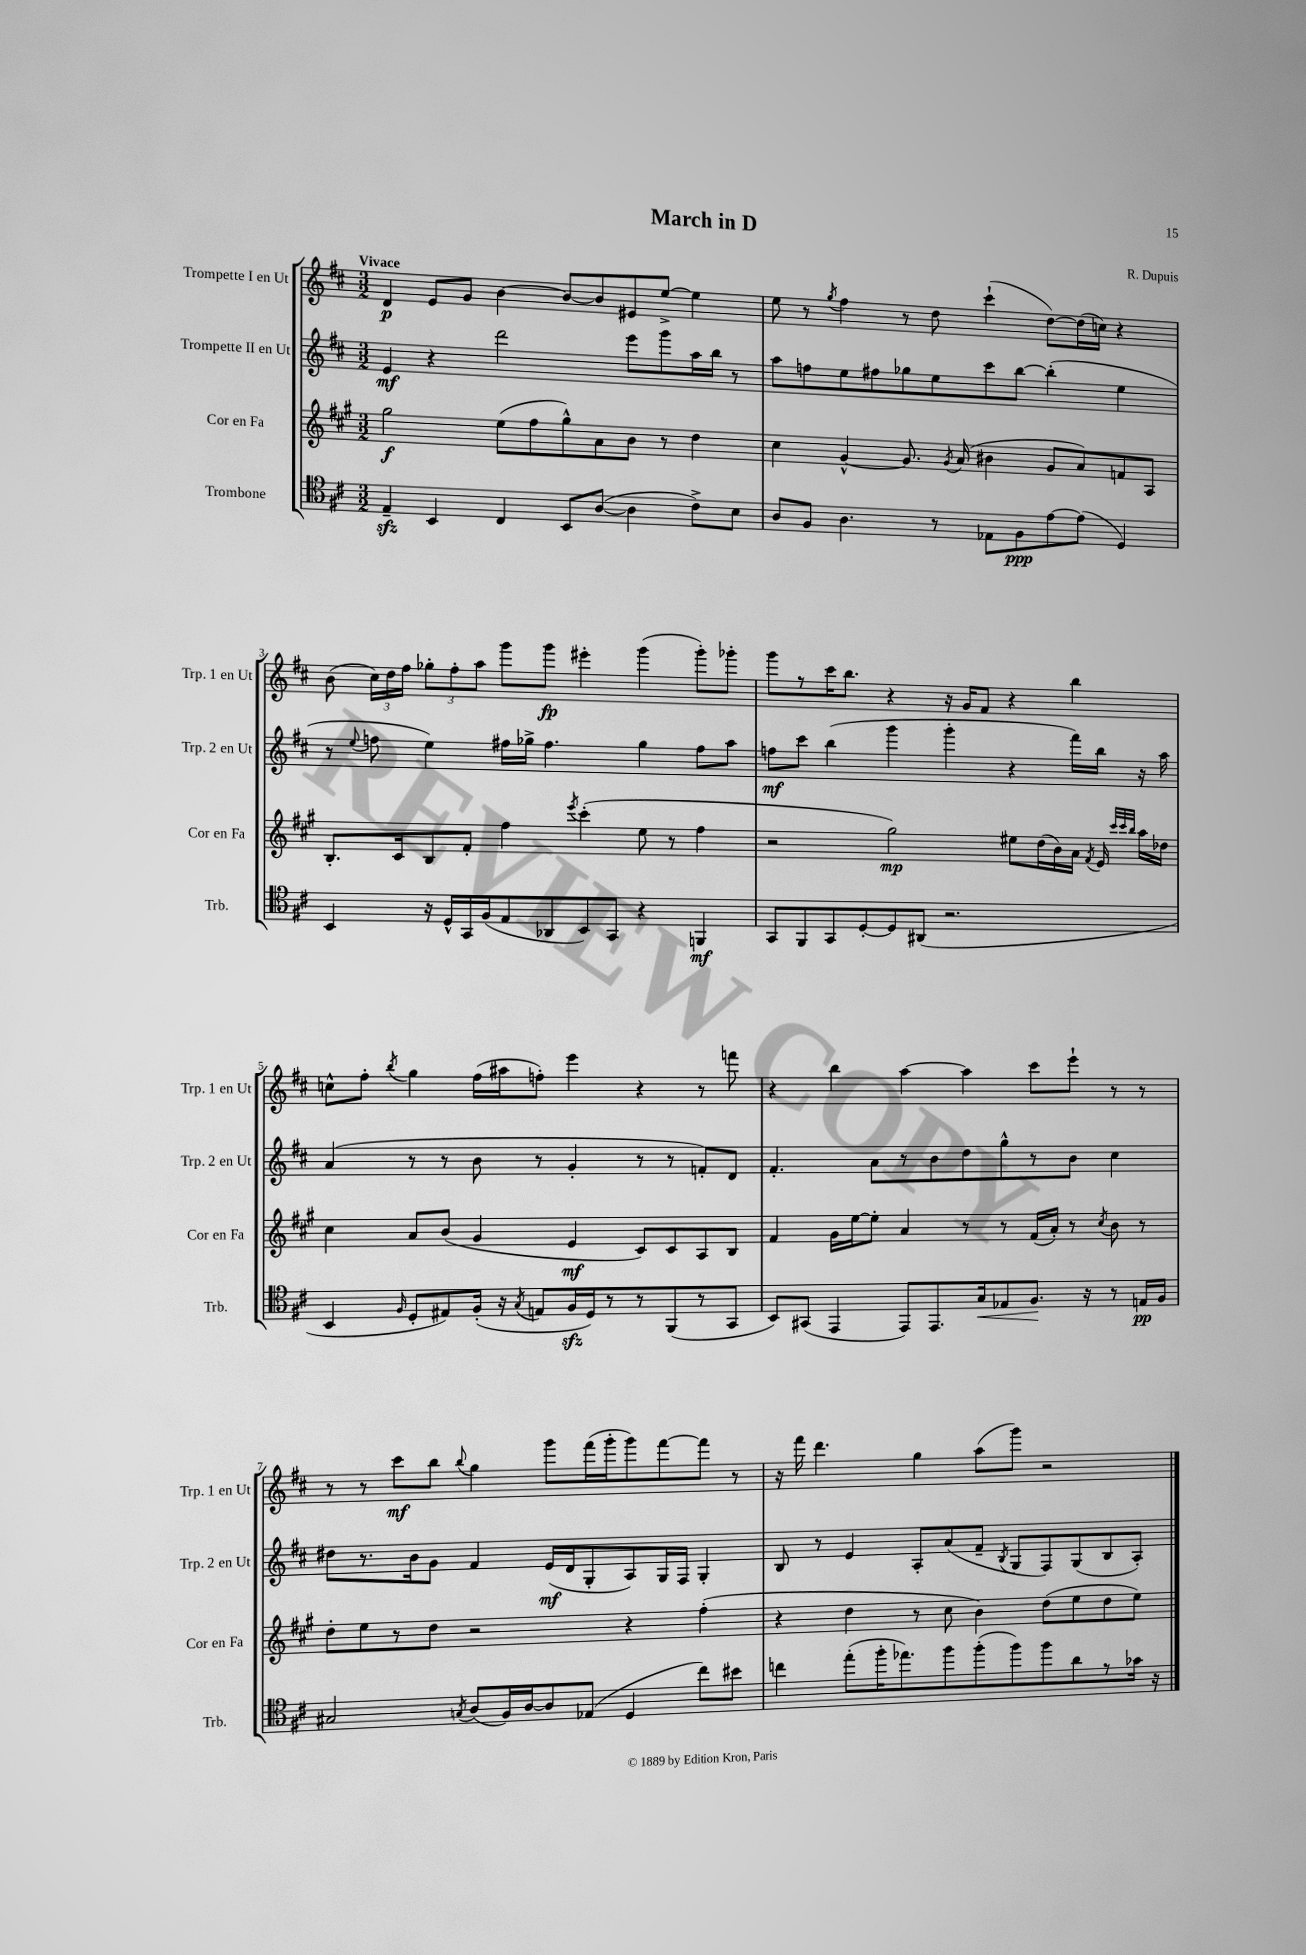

**kern	**dynam	**kern	**dynam	**kern	**dynam	**kern	**dynam
*part4	*part4	*part3	*part3	*part2	*part2	*part1	*part1
*staff4	*staff4	*staff3	*staff3	*staff2	*staff2	*staff1	*staff1
*I"Trombone	*	*I"Cor en Fa	*	*I"Trompette II en Ut	*	*I"Trompette I en Ut	*
*I'Trb.	*	*I'Cor en Fa	*	*I'Trp. 2 en Ut	*	*I'Trp. 1 en Ut	*
*clefC4	*	*clefG2	*	*clefG2	*	*clefG2	*
*k[f#c#]	*	*k[f#c#g#]	*	*k[f#c#]	*	*k[f#c#]	*
*M3/2	*	*M3/2	*	*M3/2	*	*M3/2	*
=1	=1	=1	=1	=1	=1	=1	=1
!	!	!	!	!	!	!LO:TX:a:B:t=Vivace	!
4Ezz~/	.	2gg#\	f	4e/	mf	4d/	p
4BB/	.	.	.	4r	.	8e/L	.
.	.	.	.	.	.	8g/J	.
4C#/	.	(8ee\L	.	2ddd\	.	[4b\	.
.	.	8ff#\	.	.	.	.	.
8BB/L	.	8gg#^^\)	.	.	.	8b/L_	.
([8A/J	.	8a\	.	.	.	8b/]	.
4A\]	.	8b\J	.	8eee\L	.	8e#X/	.
.	.	8r	.	8ggg\	.	[8ee^/J	.
8c#^\L)	.	4dd\	.	16aa\L	.	4ee\]	.
.	.	.	.	16bb\JJ	.	.	.
8B\J	.	.	.	8r	.	.	.
=2	=2	=2	=2	=2	=2	=2	=2
8A/L	.	4cc#\	.	8aa\L	.	8ee\	.
8F#/J	.	.	.	8ffn\	.	8r	.
.	.	.	.	.	.	8qgg/	.
4.A\	.	[4g#^^/	.	8ee\	.	4ff#\	.
.	.	.	.	8ff#X\	.	.	.
.	.	8.g#/]	.	8gg-X\	.	8r	.
8r	.	.	.	8ee\	.	8dd\	.
.	.	8qg#/	.	.	.	.	.
.	.	(16a/	.	.	.	.	.
8E-X\L	.	4b#X\	.	8ccc#\	.	(4ccc#`\	.
8F#\	ppp	.	.	[8bb\J	.	.	.
[8e\	.	8g#/L	.	(4bb'\]	.	[8dd\L)	.
(8e\J]	.	8a/)	.	.	.	(16dd\L]	.
.	.	.	.	.	.	16ccn\JJ)	.
4D/)	.	8fn/	.	4ee\	.	4r	.
.	.	8A/J	.	.	.	.	.
!!LO:LB:g=z
=3	=3	=3	=3	=3	=3	=3	=3
4BB/	.	8.B'/L	.	8r	.	(8b\	.
.	.	.	.	8qqee/	.	.	.
.	.	.	.	8ffn\	.	24cc#\LL)	.
.	.	.	.	.	.	24dd\	.
.	.	16c#/k	.	.	.	.	.
.	.	.	.	.	.	24ff#\JJ	.
16r	.	8B/	.	4ee\)	.	12gg-X'\L	.
16D^^/LL	.	.	.	.	.	.	.
.	.	.	.	.	.	12ff#'\	.
16GG/	.	8f#'/J	.	.	.	.	.
.	.	.	.	.	.	12aa\J	.
(16F#/J	.	.	.	.	.	.	.
8E/	.	4ff#\	.	16ff#X\LL	.	8ggg\L	.
.	.	.	.	16gg-X^\JJ	.	.	.
8AA-X/	.	.	.	4.ff#\	.	8ggg\J	fp
.	.	8qeee/	.	.	.	.	.
8BB/)	.	(4ccc#'\	.	.	.	4eee#X'\	.
8GG/J	.	.	.	.	.	.	.
4r	.	8ee\	.	4gg-\	.	(4ggg\	.
.	.	8r	.	.	.	.	.
4FFn/	mf	4ff#\	.	8ff#\L	.	8ggg'\L)	.
.	.	.	.	8aa\J	.	8ggg-X'\J	.
=4	=4	=4	=4	=4	=4	=4	=4
8GG/L	.	2r	.	8ffn\L	mf	8ggg\L	.
8FF#/	.	.	.	8ccc#\J	.	8r	.
8GG/	.	.	.	(4bb\	.	16ccc#\K	.
.	.	.	.	.	.	8.bb\J	.
[8D'/	.	.	.	.	.	.	.
8D/]	.	2gg#\)	mp	4ggg\	.	4r	.
(8AA#X/J	.	.	.	.	.	.	.
2.r	.	.	.	4ggg'\	.	16r	.
.	.	.	.	.	.	16g/KL	.
.	.	.	.	.	.	8f#/J	.
.	.	8ee#X\L	.	4r	.	4r	.
.	.	(16dd\L	.	.	.	.	.
.	.	16b\)	.	.	.	.	.
.	.	16a\JJ	.	16fff#\LL)	.	4bb\	.
.	.	8qf#/	.	.	.	.	.
.	.	16e/	.	16bb\JJ	.	.	.
.	.	32qqccc#/LLL	.	.	.	.	.
.	.	32qqccc#/	.	.	.	.	.
.	.	32qqbb/JJJ	.	.	.	.	.
.	.	16aa\LL	.	16r	.	.	.
.	.	16dd-X\JJ	.	16aa\	.	.	.
!!LO:LB:g=z
=5	=5	=5	=5	=5	=5	=5	=5
4BB/	.	4cc#\	.	(4a/	.	8ccn^^\L	.
.	.	.	.	.	.	8ff#'\J	.
16qqF#/	.	.	.	.	.	8qbb/	.
8D'/L	.	8a/L	.	8r	.	4gg\	.
8E#X/)	.	(8b/J	.	8r	.	.	.
(16F#'/Jk	.	4g#/	.	8b\	.	(16ff#\LL	.
16r	.	.	.	.	.	16aa#X\J	.
8qG/	.	.	.	.	.	.	.
8En/L	.	.	.	8r	.	8ffn'\J)	.
16F#zz/L	.	4e/	mf	4g'/	.	4eee\	.
16D/J)	.	.	.	.	.	.	.
8r	.	.	.	.	.	.	.
8r	.	8c#/L)	.	8r	.	4r	.
(8FF#/	.	8c#/	.	8r	.	.	.
8r	.	8A/	.	8fn'/L)	.	8r	.
8GG/J	.	8B/J	.	8d/J	.	8fffn\	.
=6	=6	=6	=6	=6	=6	=6	=6
8BB/L)	.	4f#/	.	4.f#'/	.	4r	.
(8GG#X/J	.	.	.	.	.	.	.
4EE/	.	16g#\LL	.	.	.	4bb\	.
.	.	[16ee\J	.	.	.	.	.
.	.	8ee'\J]	.	8a\L	.	.	.
8EE/L)	.	4a/	.	8r	.	[4aa\	.
8.EE/	.	.	.	8b\	.	.	.
.	.	8r	.	8dd\	.	4aa\]	.
!	!LO:HP:b	!	!	!	!	!	!
16G/k	<	.	.	.	.	.	.
8E-X/	.	8r	.	8gg^^\	.	.	.
8.F#/J	.	(16f#/LL	.	8r	.	8ccc#\L	.
.	.	16a'/JJ)	.	.	.	.	.
.	.	8r	.	8b\J	.	8eee`\J	.
16r	[	.	.	.	.	.	.
.	.	8qcc#/	.	.	.	.	.
8r	.	8b\	.	4cc#\	.	8r	.
16En/LL	pp	8r	.	.	.	8r	.
16F#/JJ	.	.	.	.	.	.	.
!!LO:LB:g=z
=7	=7	=7	=7	=7	=7	=7	=7
2G#X/	.	8dd'\L	.	8dd#X\L	.	8r	.
.	.	8ee\	.	8.r	.	8r	.
.	.	8r	.	.	.	8ccc#\L	mf
.	.	.	.	16b\k	.	.	.
.	.	8dd\J	.	8g\J	.	8bb\J	.
8qGn/	.	.	.	.	.	8qqbb/	.
(8A/L	.	2r	.	4f#/	.	4gg\	.
16F#/L)	.	.	.	.	.	.	.
[16A/J	.	.	.	.	.	.	.
8A/]	.	.	.	(16e/LL	mf	8ggg\L	.
.	.	.	.	16d/J	.	.	.
(8E-X/J	.	.	.	8G'/	.	(16fff#\L	.
.	.	.	.	.	.	16ggg'\J	.
4D/	.	4r	.	8A/)	.	8ggg\)	.
.	.	.	.	16G/L	.	[8fff#\	.
.	.	.	.	16F#/JJ	.	.	.
8cc#\L)	.	(4ff#'\	.	4G'/	.	8fff#\J]	.
8b#X\J	.	.	.	.	.	8r	.
=8	=8	=8	=8	=8	=8	=8	=8
4ccn\	.	4r	.	8B/	.	16r	.
.	.	.	.	.	.	16fff#\	.
.	.	.	.	8r	.	4.ddd\	.
(8ee'\L	.	4dd\	.	4e/	.	.	.
16ff#'\K	.	.	.	.	.	.	.
8.ee-X\)	.	.	.	.	.	.	.
.	.	8r	.	8A'/L	.	4gg\	.
8ff#\	.	8cc#\	.	(8a/	.	.	.
(8ff#'\	.	4b\)	.	8f#~/J	.	(8aa\L	.
.	.	.	.	8qB/	.	.	.
8ff#\)	.	.	.	8G/L	.	8ggg\J)	.
8ff#\	.	(8dd\L	.	8F#/)	.	2r	.
8a\	.	8ee\	.	(8G/	.	.	.
8r	.	8dd\	.	8B/	.	.	.
16g-X\Jk	.	8ee\J)	.	8A'/J)	.	.	.
16r	.	.	.	.	.	.	.
==	==	==	==	==	==	==	==
*-	*-	*-	*-	*-	*-	*-	*-
